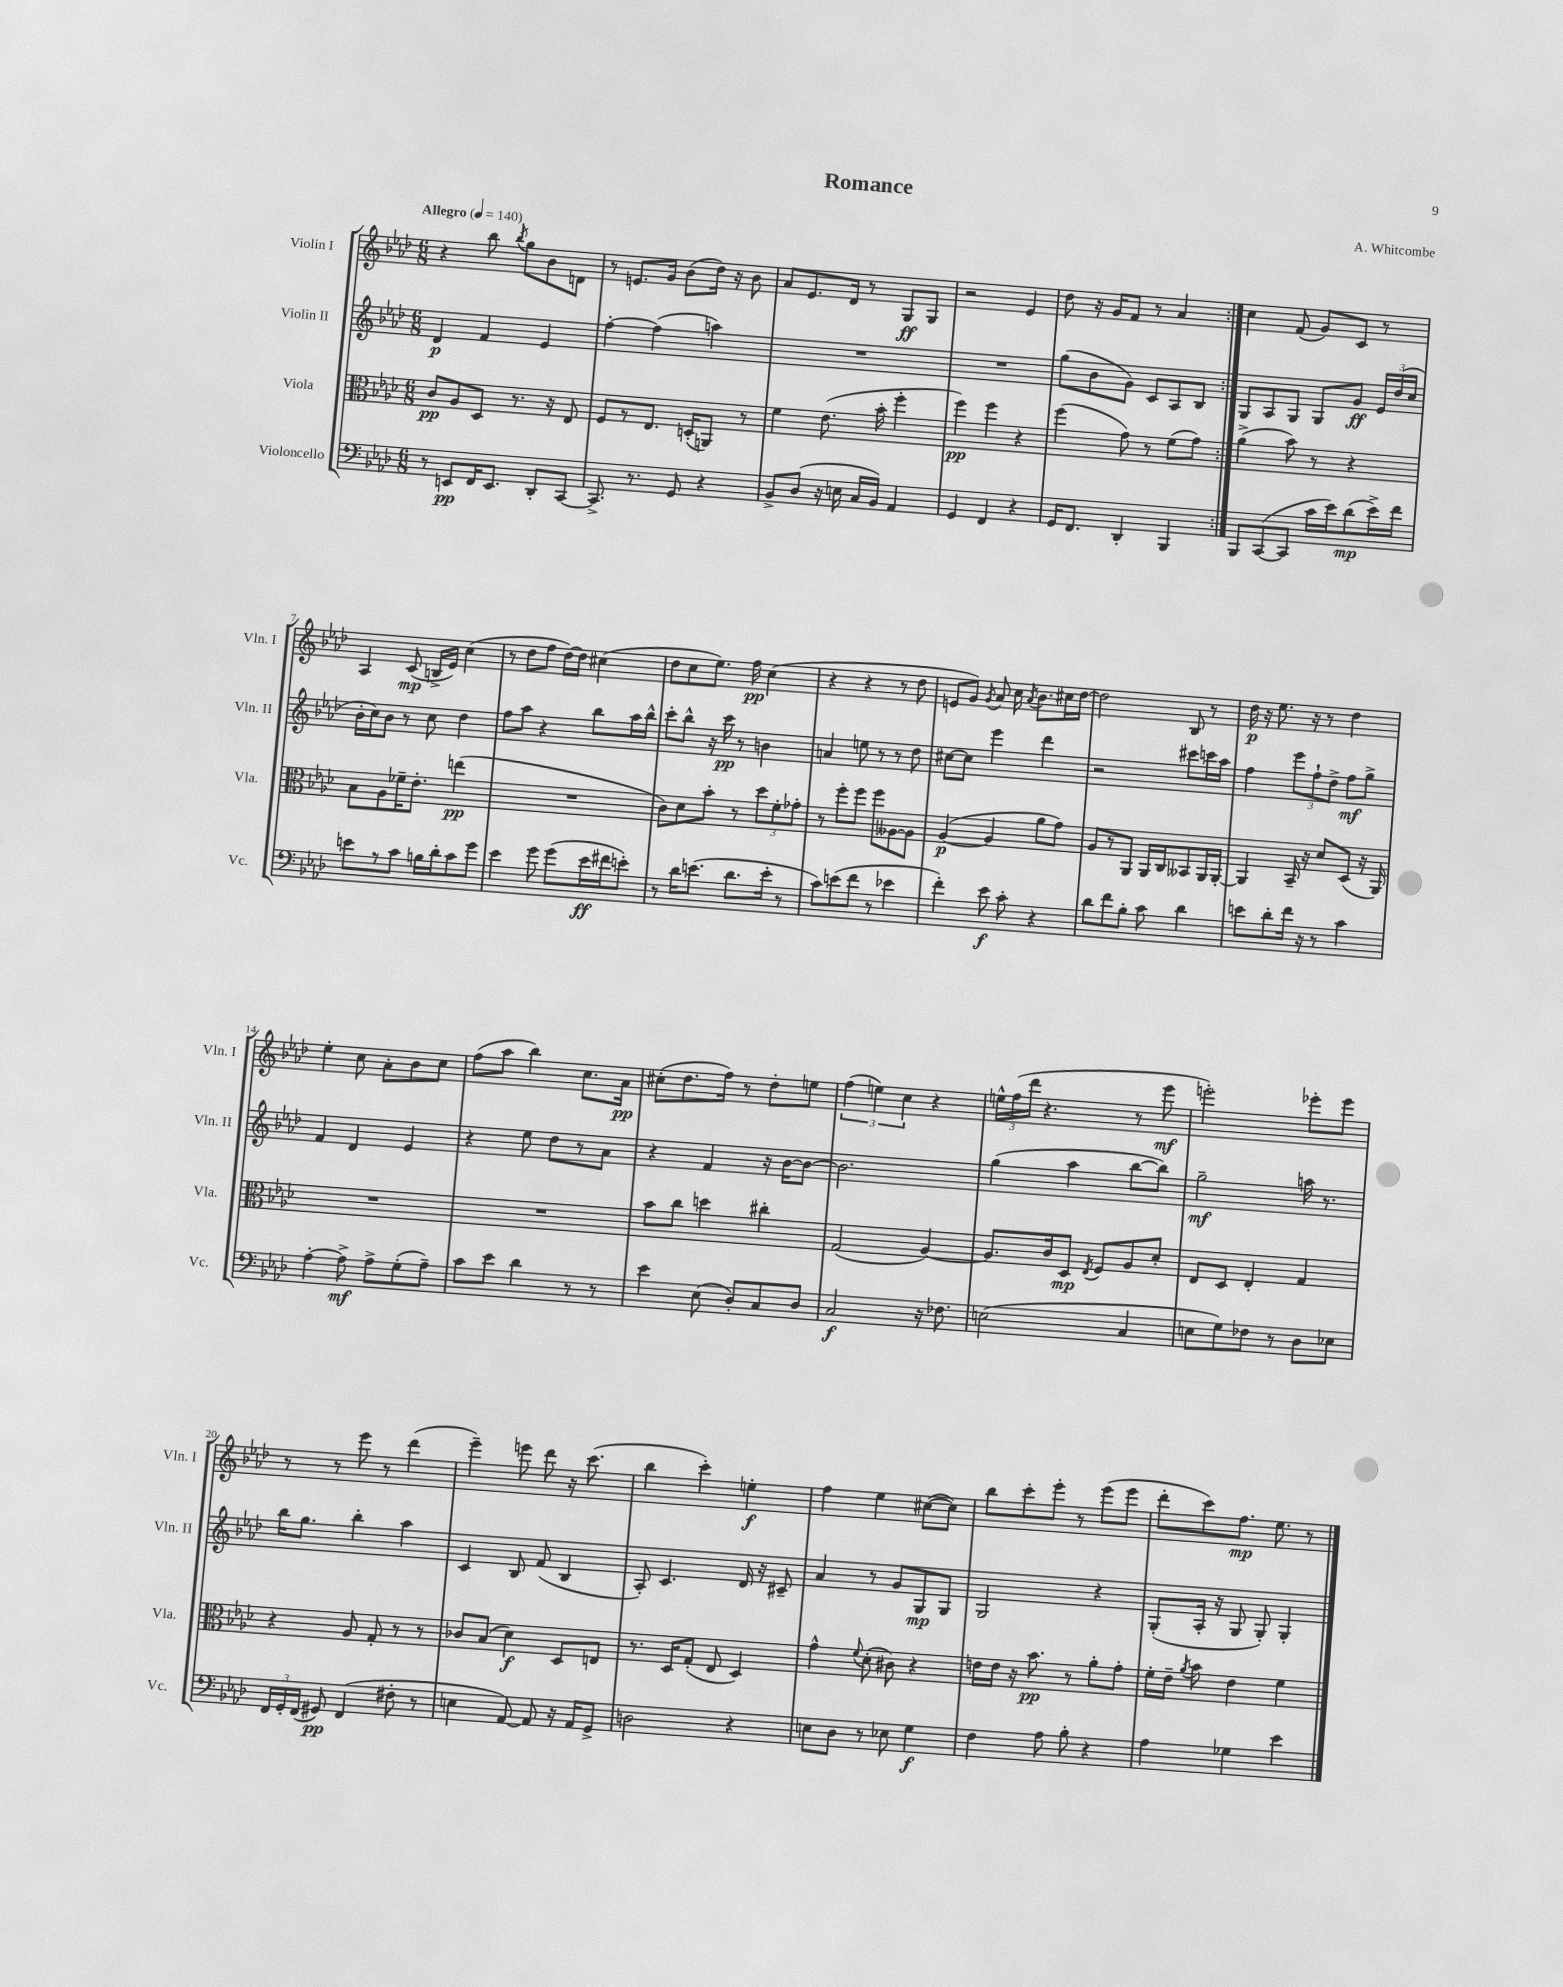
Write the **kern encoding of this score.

**kern	**kern	**kern	**kern
*staff4	*staff3	*staff2	*staff1
*clefF4	*clefC3	*clefG2	*clefG2
*k[b-e-a-d-]	*k[b-e-a-d-]	*k[b-e-a-d-]	*k[b-e-a-d-]
*M6/8	*M6/8	*M6/8	*M6/8
*MM140	*MM140	*MM140	*MM140
8r	8c	4d-	4r
8EE	8A-	.	.
16FF	8D-	4f	8bb-
8.EE	.	.	.
.	.	.	8qbb-
.	8.r	.	8gg
8DD-'	.	4e-	8b-
.	16r	.	.
[8CC	8E-	.	8d
=	=	=	=
8.CC^]	8F	[4ff'	8r
.	8r	.	8.e
8.r	.	.	.
.	8.E-	(4ff]	.
.	.	.	16g
8GG	.	.	(8b-
.	(16D'	.	.
4r	8AA)	4aa)	16dd-)
.	.	.	16r
.	8r	.	8b-
=	=	=	=
8BB-^	4f	2.r	8a-
(8D-	.	.	8.e-
16r	(8.e-	.	.
16E	.	.	16d-
16C	.	.	8r
16BB-)	16b-'	.	.
4AA-	4ff'	.	8G
.	.	.	8G
=	=	=	=
4GG	4ff)	2.r	2r
4FF	4ff	.	.
4r	4r	.	4e-
=	=	=	=
16GG	(4ff	(8gg	8dd-
8.FF	.	.	.
.	.	8b-	16r
.	.	.	16g
4DD-'	8g)	8g)	8f
.	8r	8c	8r
4BBB-	(8f	8A-	4a-
.	8g)	8B-	.
=:|!	=:|!	=:|!	=:|!
8BBB-	(4a-^	8G	4cc
([8CC	.	8A-	.
8CC]	8b-)	8G	(8f
16c	8r	8G	8g)
16e-)	.	.	.
(8d-	4r	8g	8c
16e-^)	.	24e-	8r
.	.	(24dd-	.
16f	.	.	.
.	.	24cc	.
=	=	=	=
8e	8B-	16b-'	4A-
.	.	16cc)	.
8r	8A-	8b-	.
8c	16f-~	8r	(8c
.	8.e-'	.	.
16B	.	8cc	16B^
16d-'	.	.	16e-)
8c	(4ee	4dd-	(4cc
8g	.	.	.
=	=	=	=
4e-	2.r	8ff	8r
.	.	8aa-	8dd-
8g	.	4r	8ff
(8g	.	.	[16dd-)
.	.	.	16dd-]
16e-	.	8bb-	(4cc#
16f#	.	.	.
8e')	.	16aa-	.
.	.	16bb-^^	.
=	=	=	=
8r	8c)	8ccc'	8dd-
16d-	8d-	8bb-^^	8cc
(8.e	.	.	.
.	8b-'	16r	8.ee-)
.	.	16ccc	.
8.d-	8r	8r	.
.	.	.	16ff
.	12dd-	4b	(4cc
16e'	.	.	.
.	12f'	.	.
8r	.	.	.
.	12g-'	.	.
=	=	=	=
8c)	8r	4a	4r
(8e	8ff'	.	.
8f	8ff	8ee	4r
8r	8ff	8r	.
4e-	[8A--	8r	8r
.	8A--]	8dd-	8dd-
=	=	=	=
4f')	([4A-	[8cc#	8e
.	.	8cc#]	8g)
.	.	.	8qg
8e-	4A-]	4eee-	8a-
8c'	.	.	16cc
.	.	.	8qa-
.	.	.	8.b-
4r	8a-	4ddd-	.
.	8g)	.	16cc#
.	.	.	[16dd-
=	=	=	=
8d-	8A-	2r	2dd-]
8f	8r	.	.
8B-'	8AA-	.	.
8c	16AA-	.	.
.	16C	.	.
4d-	8BB--	8ccc#	8B-
.	16AA-	16ccc	8r
.	[16AA-'	16aa-	.
=	=	=	=
8e	4AA-]	4ff	16dd-
.	.	.	16r
8d-'	.	.	8.ee-
16f	16BB-~	12eee-	.
16r	16r	.	16r
.	.	12ff`	.
8r	8d-	.	8r
.	.	12dd-^	.
4c	(8D-	8ff	4dd-
.	16r	8gg^	.
.	16AA-)	.	.
=	=	=	=
[4A-'	2.r	4f	4ee-'
8A-^]	.	4d-	8cc
8A-^	.	.	8a-'
(8G'	.	4e-	8b-
8A-~)	.	.	8cc
=	=	=	=
8c	2.r	4r	(8ff
8e-	.	.	8aa-
4d-	.	8ee-	4bb-)
.	.	8dd-	.
8r	.	8r	8.cc
8r	.	8a-	.
.	.	.	16a-
=	=	=	=
4e-	8b-	4r	(8cc#'
.	8cc	.	8.dd-
(8E-	4dd	4f	.
.	.	.	16ff)
8D-')	.	.	8r
8C	4cc#'	16r	8dd-'
.	.	[16b-	.
8D-	.	8b-_	8ee
=	=	=	=
2C	(2G	2.b-]	(6ff
.	.	.	6ee)
.	.	.	6cc
16r	[4A-)	.	4r
8.F-	.	.	.
=	=	=	=
(2E	8.A-]	(4gg	24ee^^
.	.	.	(24ff
.	.	.	24ddd-
.	.	.	4.r
.	16c	.	.
.	8D-	4aa-	.
.	8qE-	.	.
.	8F	.	.
4C	8A-	[8bb-	8r
.	8d-'	8bb-])	8eee-
=	=	=	=
8E	8E-	2gg~	2eee')
8G)	8D-	.	.
8F-	4E-'	.	.
8r	.	.	.
8D-	4G	16aa	8eee-'
.	.	8.r	.
8E-	.	.	8eee-
=	=	=	=
24FF	4r	16bb-	8r
24GG'	.	.	.
.	.	8.gg	.
(24FF	.	.	.
8GG#)	.	.	8r
(4FF	8A-	4bb-'	8eee-
.	8G'	.	8r
8F#'	8r	4aa-	(4ddd-
8r	8r	.	.
=	=	=	=
4E	8c-	4c	4eee-~)
.	(8B-	.	.
[8AA-)	4d-)	8B-	8eee
8AA-]	.	(8f	8ddd-
16r	8D-	4B-	16r
16AA-	.	.	(8.ccc
8GG^	8E	.	.
=	=	=	=
2D	8.r	8A-')	4bb-
.	.	4.c	.
.	16D-	.	.
.	(8G'	.	4ccc')
.	8E-	.	.
4r	4D-)	16d-	4ee'
.	.	16r	.
.	.	8c#~	.
=	=	=	=
8E	4g^^	4a-	4ff
8D-	.	.	.
.	8qqf	.	.
8r	(8d-'	8r	4ee-
8E-	8c#)	8g	.
4G	4r	8G	([8cc#
.	.	8G	8cc#])
=	=	=	=
4F	16e	2G	8bb-
.	16e	.	.
.	16r	.	8ccc'
.	8.b-	.	.
8A-	.	.	8eee-'
8B-'	8r	.	8r
4r	8a-'	4r	(8eee-
.	8g'	.	8eee-
=	=	=	=
4A-	16f'	(8G'	8ddd-'
.	16e-~	.	.
.	8qa-	.	.
.	8b-	16A-'	8ccc)
.	.	16r	.
4G-	4e-	8G	8.ff
.	.	8G')	.
.	.	.	8.ee-
4e-	4f	4G'	.
.	.	.	8r
==	==	==	==
*-	*-	*-	*-
